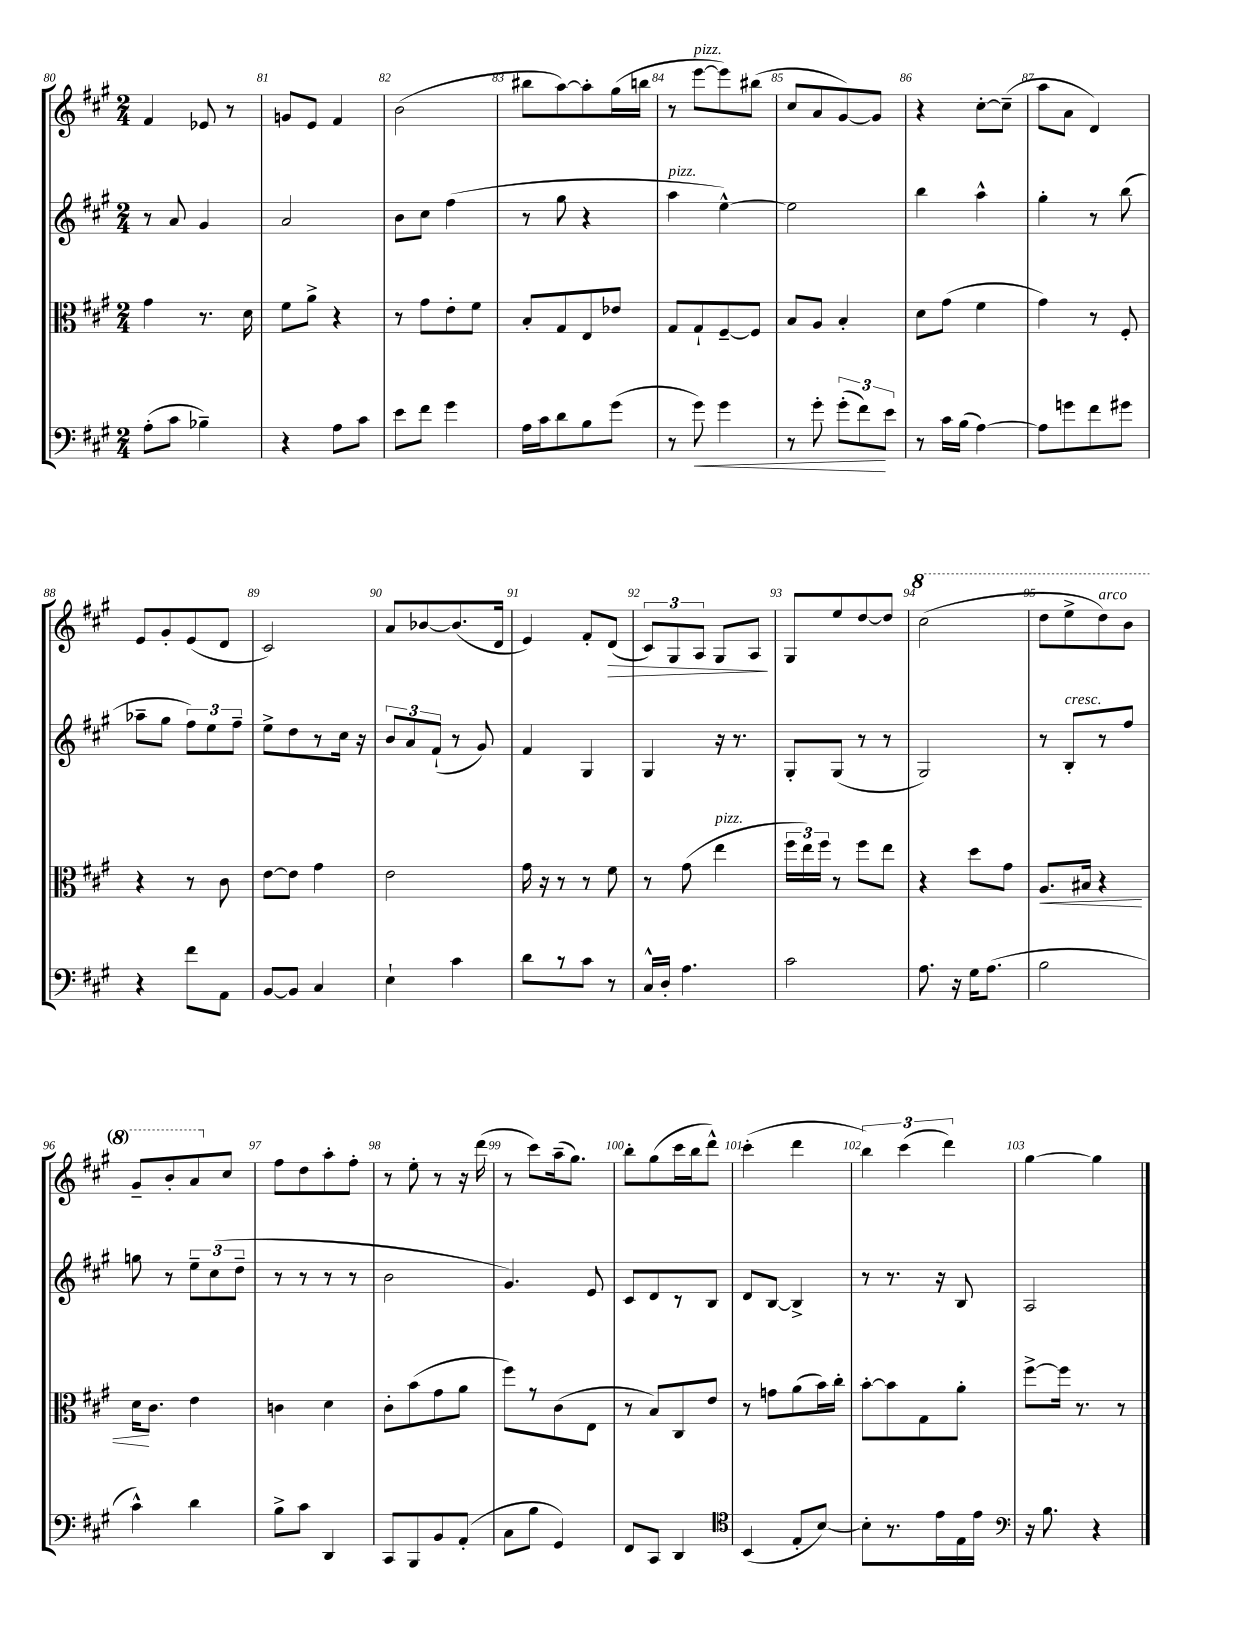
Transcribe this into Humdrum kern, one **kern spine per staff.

**kern	**dynam	**kern	**dynam	**kern	**kern	**dynam
*part4	*part4	*part3	*part3	*part2	*part1	*part1
*staff4	*staff4	*staff3	*staff3	*staff2	*staff1	*staff1
*clefF4	*	*clefC3	*	*clefG2	*clefG2	*
*k[f#c#g#]	*	*k[f#c#g#]	*	*k[f#c#g#]	*k[f#c#g#]	*
*M2/4	*	*M2/4	*	*M2/4	*M2/4	*
=80	=80	=80	=80	=80	=80	=80
(8A'\L	.	4g#\	.	8r	4f#/	.
8c#\J	.	.	.	8a/	.	.
4B-X~\)	.	8.r	.	4g#/	8e-X/	.
.	.	.	.	.	8r	.
.	.	16d\	.	.	.	.
=81	=81	=81	=81	=81	=81	=81
4r	.	8f#\L	.	2a/	8gn/L	.
.	.	8a^\J	.	.	8e/J	.
8A\L	.	4r	.	.	4f#/	.
8c#\J	.	.	.	.	.	.
=82	=82	=82	=82	=82	=82	=82
8e\L	.	8r	.	8b\L	(2b\	.
8f#\J	.	8g#\L	.	8cc#\J	.	.
4g#\	.	8e'\	.	(4ff#\	.	.
.	.	8f#\J	.	.	.	.
=83	=83	=83	=83	=83	=83	=83
16A\LL	.	8B'/L	.	8r	8bb#X\L	.
16c#\J	.	.	.	.	.	.
8d\	.	8G#/	.	8gg#\	[8aa\)	.
8B\	.	8E/	.	4r	8aa'\]	.
(8g#\J	.	8e-X/J	.	.	(16gg#\L	.
.	.	.	.	.	16bbn\JJ	.
=84	=84	=84	=84	=84	=84	=84
!	!	!	!	!LO:TX:a:i:t=pizz.	!	!
8r	.	8G#/L	.	4aa\	8r	.
!	!	!	!	!	!LO:TX:a:i:t=pizz.	!
!	!LO:HP:b	!	!	!	!	!
8g#\)	<	8G#`/	.	.	[8eee\L	.
4g#\	.	[8F#~/	.	[4ee^^\)	8eee\])	.
.	.	8F#/J]	.	.	(8bb#X\J	.
=85	=85	=85	=85	=85	=85	=85
8r	.	8B/L	.	2ee\]	8cc#/L	.
8g#'\	.	8A/J	.	.	8a/	.
(12g#'\L	.	4B'/	.	.	[8g#/)	.
12f#\)	.	.	.	.	.	.
.	.	.	.	.	8g#/J]	.
12e\J	[	.	.	.	.	.
=86	=86	=86	=86	=86	=86	=86
8r	.	8d\L	.	4bb\	4r	.
16c#\LL	.	(8g#\J	.	.	.	.
(16B\JJ	.	.	.	.	.	.
[4A\)	.	4f#\	.	4aa^^\	[8cc#'\L	.
.	.	.	.	.	(8cc#~\J]	.
=87	=87	=87	=87	=87	=87	=87
8A\L]	.	4g#\)	.	4gg#'\	8aa\L	.
8gn\	.	.	.	.	8a\J	.
8f#\	.	8r	.	8r	4d/)	.
8g#X\J	.	8F#'/	.	(8bb\	.	.
!!LO:LB:g=z
=88	=88	=88	=88	=88	=88	=88
4r	.	4r	.	8aa-X~\L	8e/L	.
.	.	.	.	8gg#\J	8g#'/	.
8f#\L	.	8r	.	12ff#\L)	(8e/	.
.	.	.	.	12ee\	.	.
8AA\J	.	8c#\	.	.	8d/J	.
.	.	.	.	12ff#~\J	.	.
=89	=89	=89	=89	=89	=89	=89
[8BB/L	.	[8e\L	.	8ee^\L	2c#/)	.
8BB/J]	.	8e\J]	.	8dd\	.	.
4C#/	.	4g#\	.	8r	.	.
.	.	.	.	16cc#\Jk	.	.
.	.	.	.	16r	.	.
=90	=90	=90	=90	=90	=90	=90
4E`\	.	2e\	.	12b/L	8a/L	.
.	.	.	.	12a/	.	.
.	.	.	.	.	[8b-X/	.
.	.	.	.	(12f#`/J	.	.
4c#\	.	.	.	8r	(8.b-/]	.
.	.	.	.	8g#/)	.	.
.	.	.	.	.	16d/Jk	.
=91	=91	=91	=91	=91	=91	=91
8d\L	.	16g#\	.	4f#/	4e/)	.
.	.	16r	.	.	.	.
8r	.	8r	.	.	.	.
8c#\J	.	8r	.	4G#/	8f#'/L	.
!	!	!	!	!	!	!LO:HP:b
8r	.	8f#\	.	.	(8d/J	>
=92	=92	=92	=92	=92	=92	=92
16C#^^/LL	.	8r	.	4G#/	12c#/L)	.
16D'/JJ	.	.	.	.	.	.
.	.	.	.	.	12G#/	.
4.A\	.	(8g#\	.	.	.	.
.	.	.	.	.	12A/J	.
!	!	!LO:TX:a:i:t=pizz.	!	!	!	!
.	.	4ee\	.	16r	8G#/L	.
.	.	.	.	8.r	.	.
.	.	.	.	.	8A/J	.
.	.	.	.	.	.	]
=93	=93	=93	=93	=93	=93	=93
2c#\	.	24ff#\LL	.	8G#'/L	8G#/L	.
.	.	24ee\)	.	.	.	.
.	.	24ff#\JJ	.	.	.	.
.	.	8r	.	(8G#/J	8ee/	.
.	.	8ff#\L	.	8r	[8dd/	.
.	.	8ee\J	.	8r	8dd/J]	.
=94	=94	=94	=94	=94	=94	=94
*	*	*	*	*	*8va	*
8.A\	.	4r	.	2G#/)	(2ccc#\	.
16r	.	.	.	.	.	.
16G#\KL	.	8dd\L	.	.	.	.
(8.A\J	.	.	.	.	.	.
.	.	8g#\J	.	.	.	.
=95	=95	=95	=95	=95	=95	=95
!	!	!	!LO:HP:b	!	!	!
2B\	.	8.A/L	<	8r	8ddd\L	.
!	!	!	!	!LO:TX:a:i:t=cresc.	!	!
.	.	.	.	8B'/L	8eee^\	.
.	.	16B#X/Jk	.	.	.	.
!	!	!	!	!	!LO:TX:a:i:t=arco	!
.	.	4r	.	8r	8ddd\)	.
.	.	.	.	8ff#/J	8bb\J	.
!!LO:LB:g=z
=96	=96	=96	=96	=96	=96	=96
4c#^^\)	.	16d\KL	.	8ggn\	8gg#~/L	.
.	.	8.c#\J	[	.	.	.
.	.	.	.	8r	8bb'/	.
4d\	.	4e\	.	12ee~\L	8aa/	.
.	.	.	.	(12cc#\	.	.
*	*	*	*	*	*X8va	*
.	.	.	.	.	8cc#/J	.
.	.	.	.	12dd~\J	.	.
=97	=97	=97	=97	=97	=97	=97
8B^\L	.	4cn\	.	8r	8ff#\L	.
8c#\J	.	.	.	8r	8dd\	.
4DD/	.	4d\	.	8r	8aa'\	.
.	.	.	.	8r	8ff#'\J	.
=98	=98	=98	=98	=98	=98	=98
8CC#/L	.	8c#'\L	.	2b\	8r	.
8BBB/	.	(8b\	.	.	8ee'\	.
8BB/	.	8g#\	.	.	8r	.
(8AA'/J	.	8a\J	.	.	16r	.
.	.	.	.	.	(16ddd\	.
=99	=99	=99	=99	=99	=99	=99
8C#\L	.	8ff#\L)	.	4.g#/)	8r	.
8B\J	.	8r	.	.	8ccc#\L)	.
4GG#/)	.	(8c#\	.	.	(16aa~\k	.
.	.	.	.	.	8.gg#\J)	.
.	.	8E\J	.	8e/	.	.
=100	=100	=100	=100	=100	=100	=100
8FF#/L	.	8r	.	8c#/L	8bb'\L	.
8CC#/J	.	8B/L)	.	8d/	(8gg#\	.
4DD/	.	8C#/	.	8r	16ccc#\L	.
.	.	.	.	.	16bb\J	.
.	.	8e/J	.	8B/J	8ddd^^\J)	.
=101	=101	=101	=101	=101	=101	=101
*clefC4	*	*	*	*	*	*
(4BB/	.	8r	.	8d/L	(4ccc#'\	.
.	.	8gn\L	.	[8B/J	.	.
8E'/L	.	(8a\	.	4B^/]	4ddd\	.
[8B/J)	.	16b\L)	.	.	.	.
.	.	16cc#'\JJ	.	.	.	.
=102	=102	=102	=102	=102	=102	=102
8B'\L]	.	[8b'\L	.	8r	6bb\)	.
8.r	.	8b\]	.	8.r	.	.
.	.	.	.	.	(6ccc#\	.
.	.	8G#\	.	.	.	.
16e\L	.	.	.	16r	.	.
.	.	.	.	.	6ddd\)	.
16E\	.	8a'\J	.	8B/	.	.
16e\JJ	.	.	.	.	.	.
=103	=103	=103	=103	=103	=103	=103
*clefF4	*	*	*	*	*	*
16r	.	[8ff#^\L	.	2A/	[4gg#\	.
8.B\	.	.	.	.	.	.
.	.	16ff#\Jk]	.	.	.	.
.	.	8.r	.	.	.	.
4r	.	.	.	.	4gg#\]	.
.	.	8r	.	.	.	.
==	==	==	==	==	==	==
*-	*-	*-	*-	*-	*-	*-
